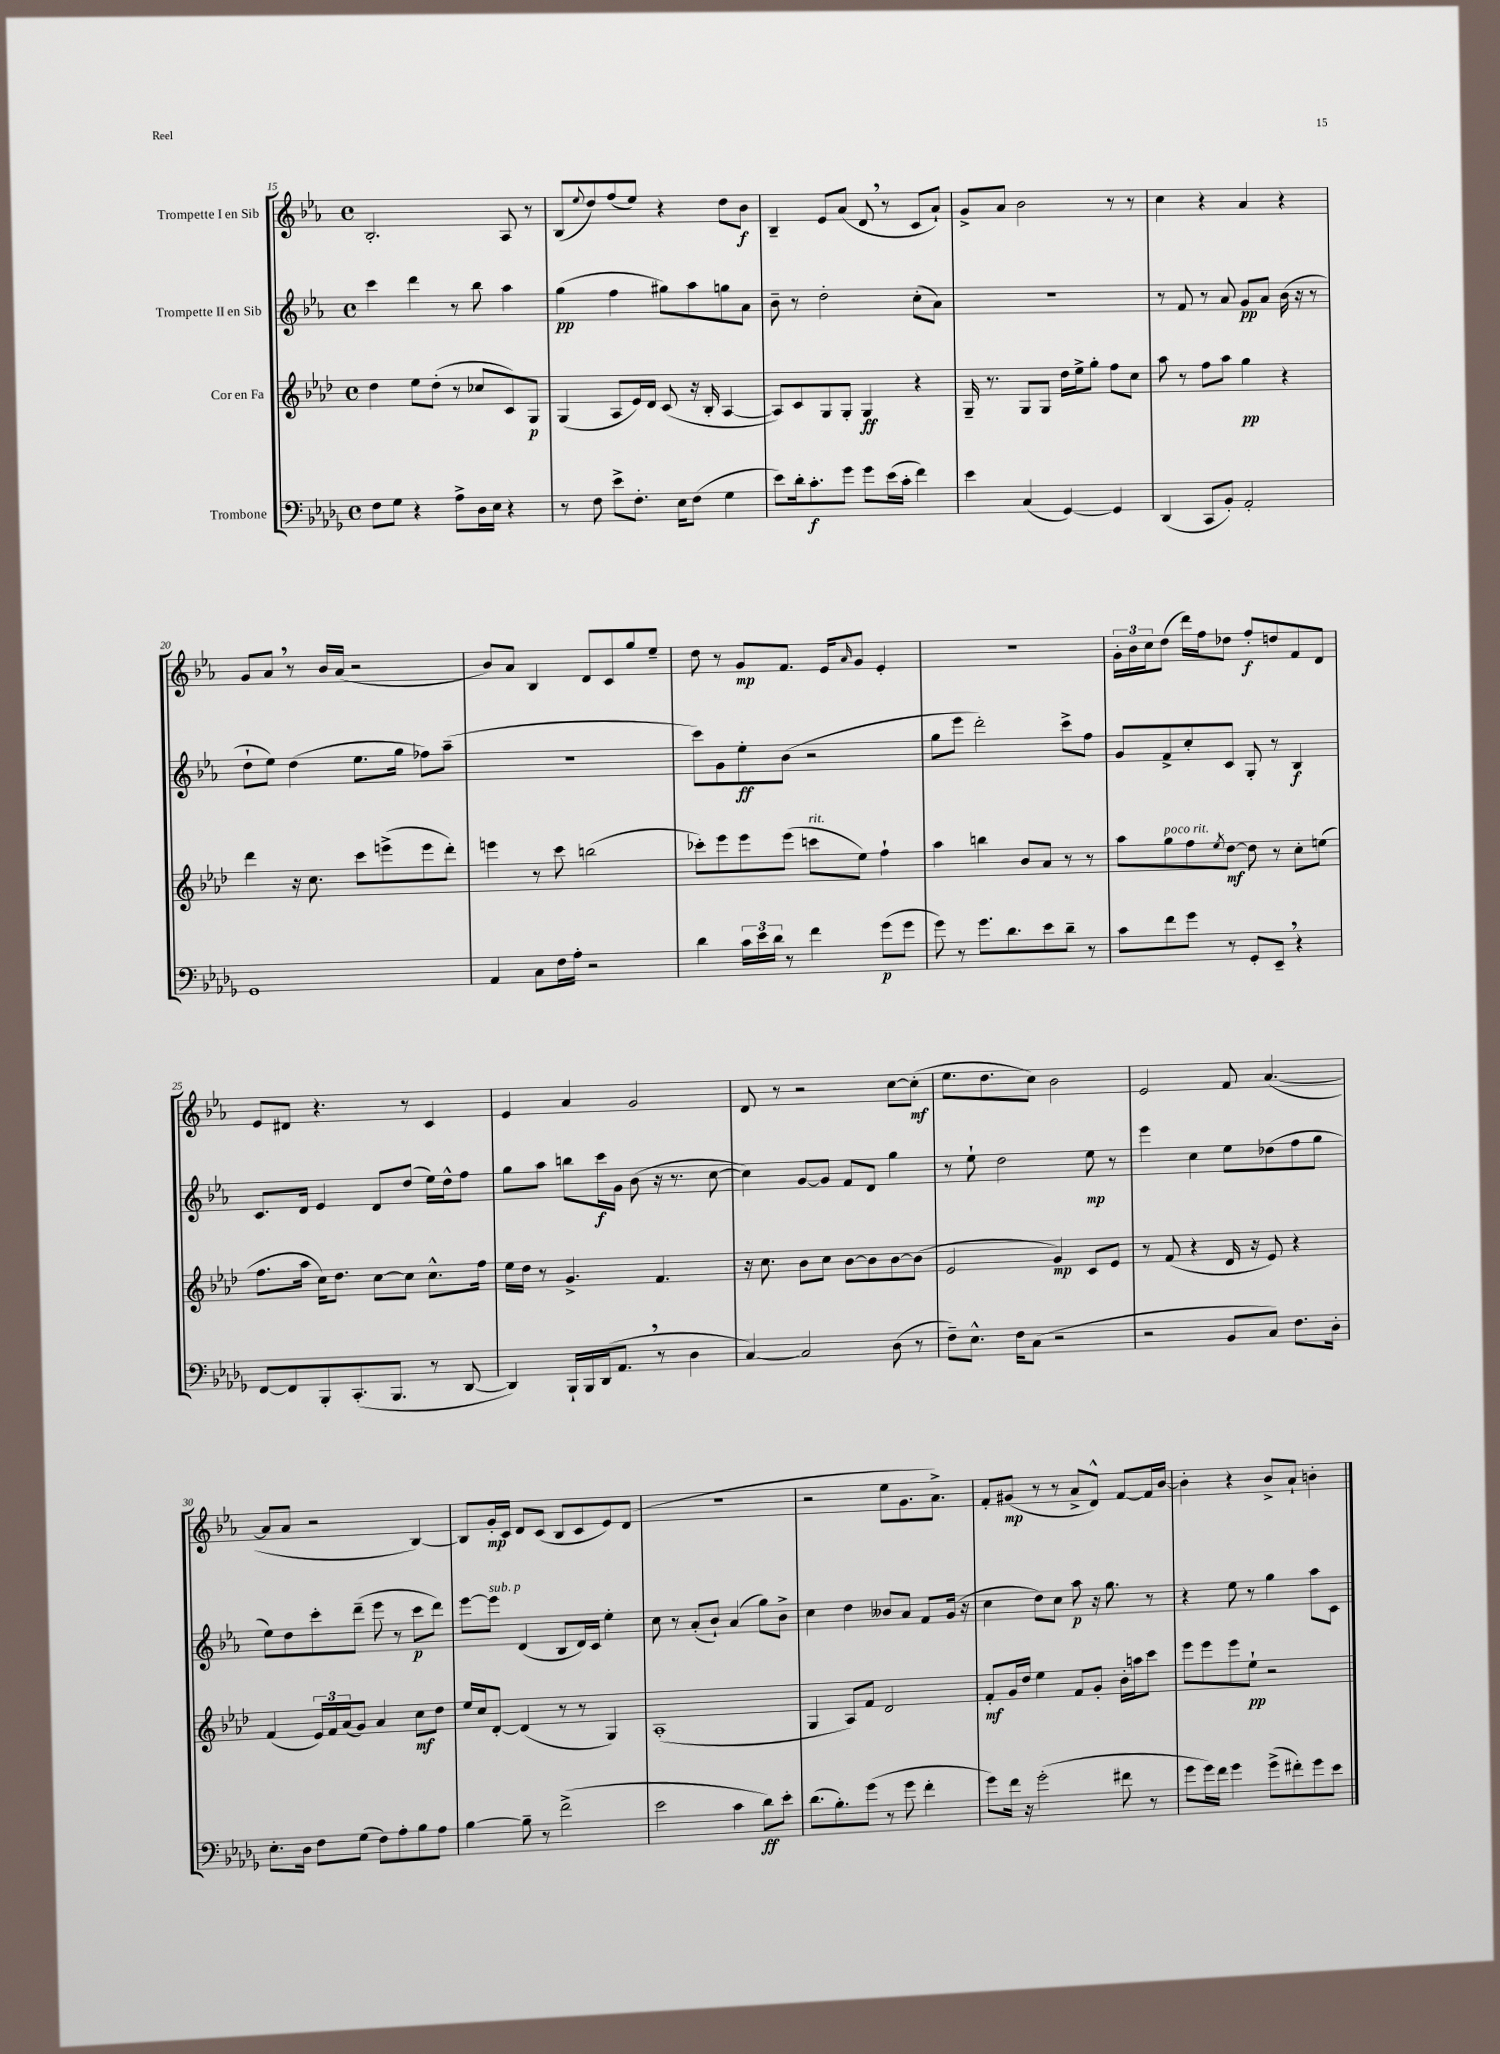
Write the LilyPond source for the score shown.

<<
\new StaffGroup <<
\new Staff = "s0" \with { instrumentName = "Trompette I en Sib" } {
    \clef treble \key ees \major \defaultTimeSignature \time 4/4
    bes2.-. aes8 r8 |
    bes8( \appoggiatura { ees''8 } d''8) f''8( ees''8) r4 d''8 bes'8\f |
    bes4-- ees'8 aes'8( d'8 \breathe r8 c'8 aes'8-!) |
    g'8-> aes'8 bes'2 r8 r8 |
    c''4 r4 aes'4 r4 |
    g'8 aes'8 \breathe r8 bes'16 aes'16( r2 |
    bes'8) aes'8 bes4 d'8 c'8 g''8 ees''8-- |
    d''8 r8 g'8\mp f'8. ees'16 \grace { aes'16 } g'8 ees'4-. |
    r1 |
    \tuplet 3/2 { g'16-. bes'16 c''16 } d''8( d'''16) f''16 des''8 f''8-.\f d''8 f'8 d'8 |
    ees'8 dis'8 r4. r8 c'4 |
    ees'4 aes'4 g'2 |
    d'8 r8 r2 c''8~ c''8-.\mf( |
    ees''8. d''8. c''8) bes'2 |
    ees'2 f'8 aes'4.~( |
    aes'8 aes'8 r2 bes4~) |
    bes8 g'16-.\mp c'16 d'8 c'8( bes8 c'8 ees'8) d'8( |
    R1 |
    r2 ees''8 g'8. aes'8.->) |
    f'8-. gis'8\mp( r8 r8 aes'8-> d'8-^) f'8~ f'16 bes'16~ |
    bes'4-. r4 bes'8-> aes'8-! b'4-. \bar "|." |
}
\new Staff = "s1" \with { instrumentName = "Trompette II en Sib" } {
    \clef treble \key ees \major \defaultTimeSignature \time 4/4
    c'''4 d'''4 r8 bes''8 aes''4 |
    g''4\pp( f''4 gis''8) aes''8 g''8 aes'8 |
    bes'8-- r8 d''2-. c''8-.( aes'8) |
    R1 |
    r8 f'8 r8 aes'8 g'8\pp aes'8 bes'16( r16 r8 |
    d''8-! ees''8) d''4( ees''8. g''16 fes''8) aes''8--( |
    r1 |
    c'''8) g'8 ees''8-.\ff bes'8( r2 |
    g''8 ees'''8 d'''2-.) c'''8-> f''8 |
    g'8 f'8-> c''8-. c'8 g8-. r8 bes4\f |
    c'8. d'16 ees'4 d'8 d''8( ees''16) d''16-^ f''8 |
    g''8 aes''8 b''8 c'''16\f g'16 bes'8( r16 r8. c''8~ |
    c''4) g'8~ g'8 f'8 d'8 g''4 |
    r8 ees''8-! d''2 ees''8\mp r8 |
    ees'''4 c''4 ees''8 des''8( f''8 g''8 |
    ees''8) d''8 c'''8-. d'''8--( ees'''8 r8 c'''8\p d'''8) |
    ees'''8~ ees'''8^\markup { \italic "sub. p" } d'4( bes8 d'16) c'16 ees''4-. |
    c''8 r8 aes'8-.( bes'8-!) aes'4( g''8) bes'8-> |
    c''4 d''4 beses'8 aes'8 f'8 g'16( r16 |
    c''4 d''8) c''8 aes''8\p r16 g''8. r8 |
    r4 ees''8 r8 g''4 aes''8 c'8 \bar "|." |
}
\new Staff = "s2" \with { instrumentName = "Cor en Fa" } {
    \clef treble \key aes \major \defaultTimeSignature \time 4/4
    des''4 ees''8 des''8-.( r8 ces''8 c'8) g8\p |
    g4( aes8 ees'16) des'16 c'8( r16 bes16-. aes4~ |
    aes8) c'8 g8 g8-. g4\ff r4 |
    g16-- r8. g8 g8 des''16 ees''16-> g''8-. f''8 c''8 |
    aes''8 r8 f''8 aes''8 g''4\pp r4 |
    des'''4 r16 c''8. c'''8 e'''8->( e'''8 des'''8-.) |
    e'''4 r8 c'''8 b''2( |
    ces'''8-.) ees'''8 ees'''8 ees'''8( c'''8^\markup { \italic "rit." } ees''8) f''4-! |
    aes''4 b''4 bes'8 aes'8 r8 r8 |
    aes''8 g''8^\markup { \italic "poco rit." } f''8 \acciaccatura { ees''8 } des''8~\mf des''8 r8 c''8-. e''8( |
    f''8. aes''16 c''16) des''8. c''8~ c''8 c''8.-^ f''16 |
    ees''16 des''16 r8 g'4.-> f'4. |
    r16 c''8. bes'8 c''8 bes'8~ bes'8 bes'8~ bes'8( |
    ees'2 g'4\mp) c'8 ees'8 |
    r8 f'8( r4 des'16 r16 ees'8) r4 |
    f'4( \tuplet 3/2 { ees'16) f'16 aes'16( } g'8) aes'4 c''8\mf des''8 |
    ees''16 c''16 des'8~-. des'4( r8 r8 g4) |
    aes1-.( |
    g4 aes8) f'8 des'2 |
    f'8-.\mf g'16 des''16 ees''4 f'8 g'8-. bes'16-. a''16 c'''8 |
    ees'''8 ees'''8 ees'''8 ees''8-!\pp r2 \bar "|." |
}
\new Staff = "s3" \with { instrumentName = "Trombone" } {
    \clef bass \key des \major \defaultTimeSignature \time 4/4
    f8 ges8 r4 aes8-> des16 ees16 r4 |
    r8 f8 ees'8-> f8.-. ees16 f8( ges4 |
    ees'8) des'16-. c'8.-.\f ges'8 ges'8 ees'16( c'16-. f'4) |
    ees'4 c4( ges,4~) ges,4 |
    des,4( c,8 bes,8-.) aes,2-. |
    ges,1 |
    aes,4 c8 f16 aes16-. r2 |
    des'4 \tuplet 3/2 { c'16 ees'16 des'16 } r8 f'4 ges'8\p( ges'8 |
    ges'8) r8 ges'8. des'8. ees'8 des'8-- r8 |
    c'8 f'8 ges'8 r8 ges,8-. ees,8-- \breathe r4 |
    f,8~ f,8 bes,,8-. c,8.-.( bes,,8. r8 des,8~ |
    des,4) bes,,16-! bes,,16 des,16( aes,8. \breathe r8 des4 |
    c4~) c2 des8( r8 |
    f8--) ees8.-^ f16 c8( r2 |
    r2 bes,8 c8) f8. des16-. |
    ees8.-. des16 f8 ges8( f8) aes8-. bes8 aes8 |
    bes4~ bes8-- r8 f'2->( |
    ees'2 c'4 des'8\ff) ees'8-. |
    des'8.( bes8.-.) ges'8( r8 ges'8 f'4-. |
    ges'8) f'16 r16 ges'2-.( fis'8 r8 |
    ges'8 ges'16) f'16 ges'4 ges'8->( fis'8-.) ges'8 ees'8 \bar "|." |
}
>>
>>
\layout { \context { \Score currentBarNumber = #15 } }
